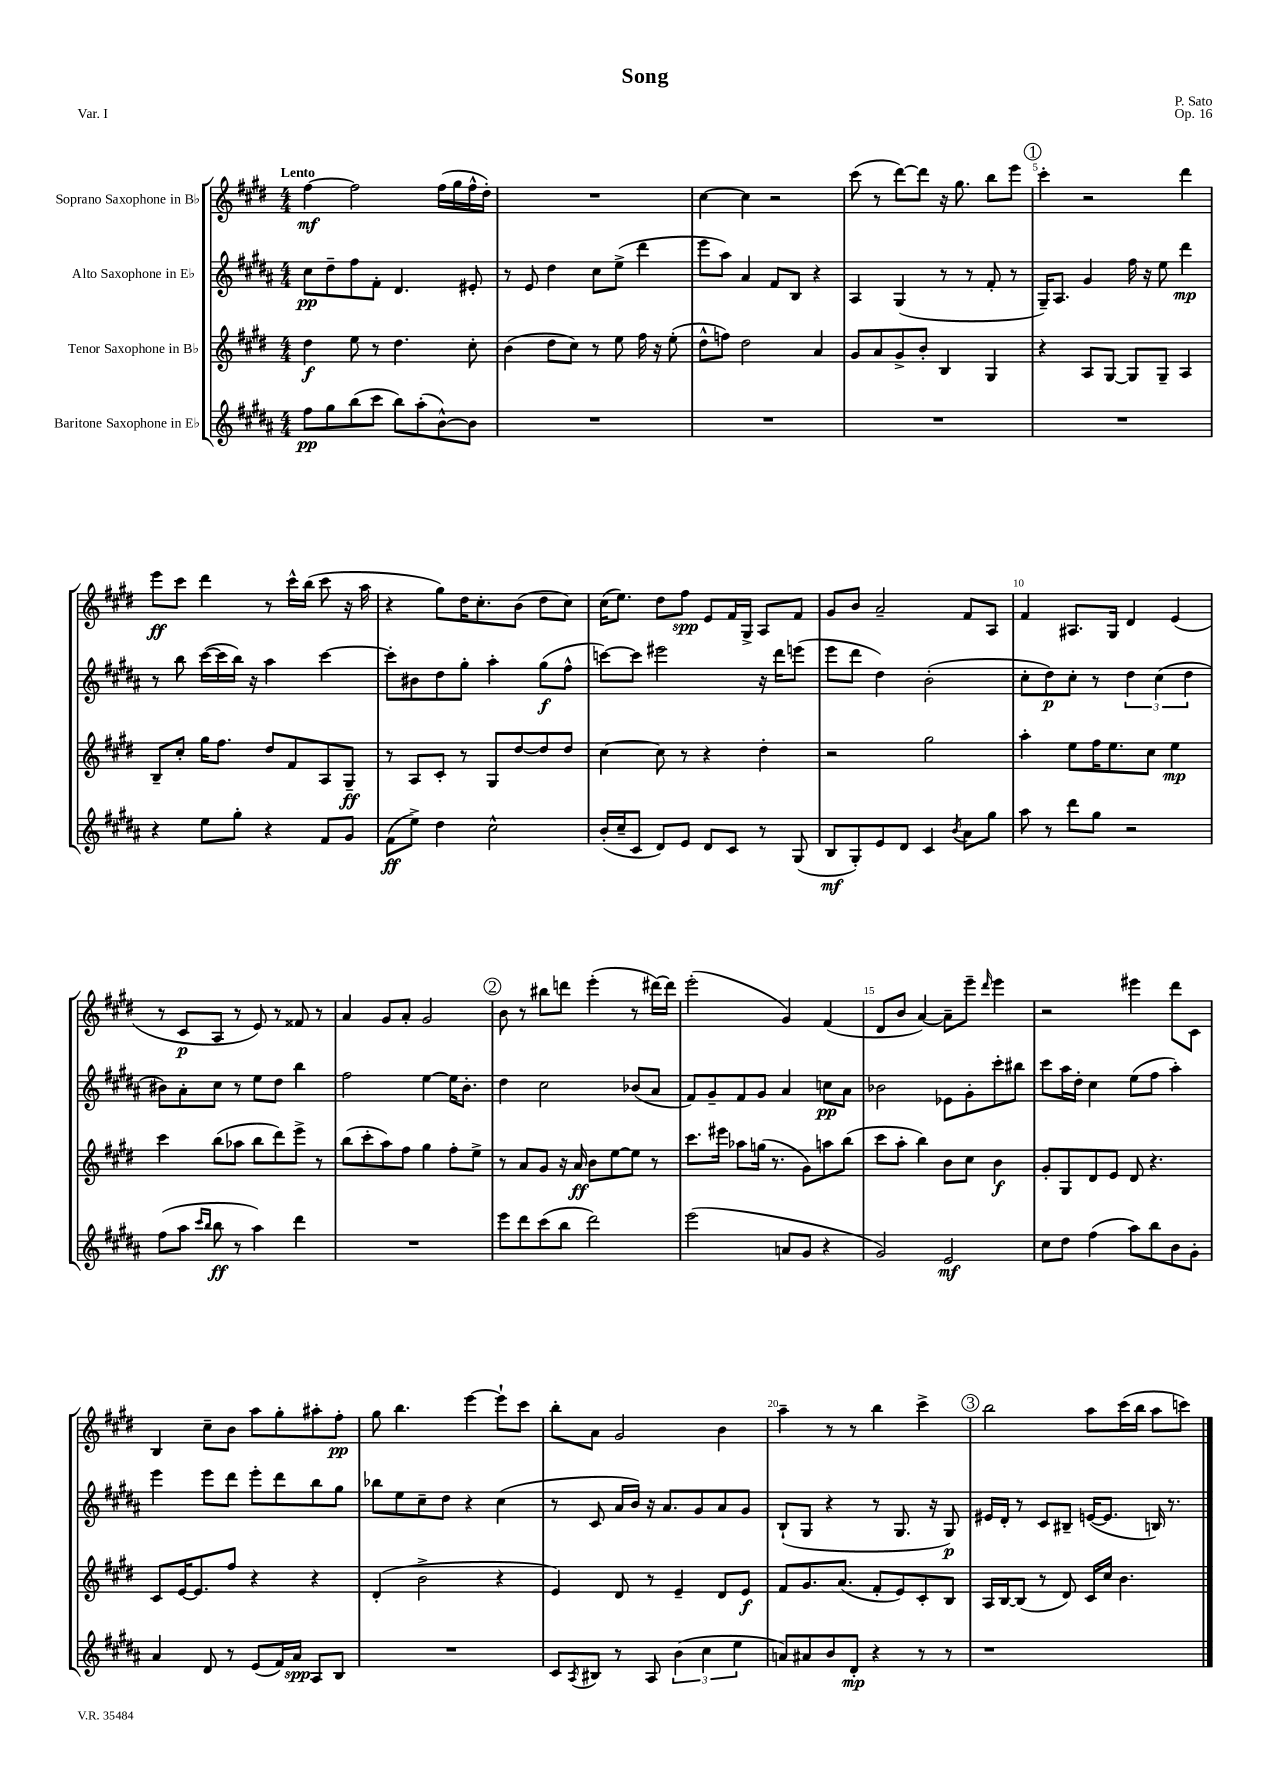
\header { title = "Song" composer = "P. Sato" opus = "Op. 16" piece = "Var. I" }
<<
\new StaffGroup <<
\new Staff = "s0" \with { instrumentName = "Soprano Saxophone in Bb" } {
    \clef treble \key e \major \numericTimeSignature \time 4/4 \tempo "Lento"
    fis''4~\mf fis''2 fis''16( gis''16 fis''16-^ dis''16-.) |
    R1 |
    cis''4~ cis''4 r2 |
    cis'''8( r8 dis'''8~) dis'''8 r16 gis''8. b''8 e'''8 |
    \mark \markup { \circle "1" } cis'''4-. r2 dis'''4 |
    e'''8\ff cis'''8 dis'''4 r8 cis'''16-^ b''16( cis'''8 r16 a''16 |
    r4 gis''8) dis''16 cis''8.-. b'8( dis''8 cis''8) |
    cis''16( e''8.) dis''8 fis''8\spp e'8 fis'16 gis16-> a8 fis'8 |
    gis'8 b'8 a'2-- fis'8 a8 |
    fis'4 ais8. gis16 dis'4 e'4( |
    r8 cis'8\p a8 r8 e'8) r8 fisis'8 r8 |
    a'4 gis'8 a'8-. gis'2 |
    \mark \markup { \circle "2" } b'8 r8 bis''8 d'''8 e'''4-.( r8 dis'''16~) dis'''16 |
    e'''2-.( gis'4) fis'4( |
    dis'8 b'8 a'4~) a'8-- e'''8-- \grace { dis'''16 } e'''4 |
    r2 eis'''4 dis'''8 cis'8 |
    b4 cis''8-- b'8 a''8 gis''8-. ais''8-. fis''8-.\pp |
    gis''8 b''4. e'''4~ e'''8-! cis'''8 |
    b''8-. a'8 gis'2 b'4 |
    a''4-- r8 r8 b''4 cis'''4-> |
    \mark \markup { \circle "3" } b''2 a''8 cis'''16( b''16 a''8 c'''8) \bar "|." |
}
\new Staff = "s1" \with { instrumentName = "Alto Saxophone in Eb" } {
    \clef treble \key b \major \numericTimeSignature \time 4/4
    cis''8\pp dis''8-- fis''8 fis'8-. dis'4. eis'8-. |
    r8 e'8 dis''4 cis''8 e''8->( dis'''4 |
    e'''8 ais''8) ais'4 fis'8 b8 r4 |
    ais4 gis4( r8 r8 fis'8-. r8 |
    \mark \markup { \circle "1" } gis16--) ais8. gis'4 fis''16 r16 e''8 dis'''4\mp |
    r8 b''8 cis'''16~( cis'''16 b''16) r16 ais''4 cis'''4~ |
    cis'''8-. bis'8 dis''8 gis''8-. ais''4-. gis''8\f( fis''8-^ |
    c'''8~) c'''8 eis'''2 r16 dis'''16 e'''8( |
    e'''8 dis'''8 dis''4) b'2-.( |
    cis''8-. dis''8\p) cis''8-. r8 \tuplet 3/2 { dis''4 cis''4( dis''4 } |
    bis'8) ais'8-. cis''8 r8 e''8 dis''8 b''4 |
    fis''2 e''4~ e''16 b'8.-. |
    \mark \markup { \circle "2" } dis''4 cis''2 bes'8( ais'8 |
    fis'8) gis'8-- fis'8 gis'8 ais'4 c''8\pp ais'8 |
    bes'2 ees'8 gis'8-. cis'''8-. bis''8 |
    cis'''8 ais''16 dis''16-. cis''4 e''8( fis''8 ais''4-.) |
    e'''4 e'''8 dis'''8 e'''8-. dis'''8 b''8 gis''8 |
    bes''8 e''8 cis''8-- dis''8 r4 cis''4( |
    r8 cis'8 ais'16 b'16) r16 ais'8. gis'8 ais'8 gis'8 |
    b8-!( gis8 r4 r8 gis8. r16 gis8\p) |
    \mark \markup { \circle "3" } eis'16 dis'16-. r8 cis'8 bis8-- e'16~( e'8. b16) r8. \bar "|." |
}
\new Staff = "s2" \with { instrumentName = "Tenor Saxophone in Bb" } {
    \clef treble \key e \major \numericTimeSignature \time 4/4
    dis''4\f e''8 r8 dis''4. cis''8-. |
    b'4( dis''8 cis''8) r8 e''8 fis''16 r16 e''8-.( |
    dis''8-^ f''8) dis''2 a'4 |
    gis'8 a'8 gis'8-> b'8-. b4 gis4 |
    \mark \markup { \circle "1" } r4 a8 gis8~ gis8 gis8-- a4 |
    b8-- cis''8-. gis''16 fis''8. dis''8 fis'8 a8 gis8--\ff |
    r8 a8 cis'8-. r8 gis8 dis''8~ dis''8 dis''8 |
    cis''4~ cis''8 r8 r4 dis''4-. |
    r2 gis''2 |
    a''4-. e''8 fis''16 e''8. cis''8 e''4\mp |
    cis'''4 b''8( aes''8 b''8 dis'''8) e'''8-> r8 |
    b''8( cis'''8-. a''8) fis''8 gis''4 fis''8-. e''8-> |
    \mark \markup { \circle "2" } r8 a'8 gis'8 r16 a'16\ff b'8 e''8~ e''8 r8 |
    cis'''8. eis'''16 aes''8 g''16( r8. gis'8) a''8 b''8( |
    cis'''8 a''8-. b''4) b'8 cis''8 b'4\f |
    gis'8-. gis8 dis'8 e'8 dis'8 r4. |
    cis'8 e'16~ e'8. fis''8 r4 r4 |
    dis'4-.( b'2-> r4 |
    e'4) dis'8 r8 e'4-- dis'8 e'8\f |
    fis'8 gis'8. a'8.( fis'8-. e'8) cis'8-. b8 |
    \mark \markup { \circle "3" } a16 b16~ b8( r8 dis'8) cis'16 cis''16 b'4. \bar "|." |
}
\new Staff = "s3" \with { instrumentName = "Baritone Saxophone in Eb" } {
    \clef treble \key b \major \numericTimeSignature \time 4/4
    fis''8\pp gis''8 b''8( cis'''8 b''8) ais''8-.( b'8~-^) b'8 |
    R1 |
    R1 |
    R1 |
    \mark \markup { \circle "1" } R1 |
    r4 e''8 gis''8-. r4 fis'8 gis'8 |
    fis'8\ff( e''8->) dis''4 cis''2-^ |
    b'16-.( cis''16-- cis'8 dis'8) e'8 dis'8 cis'8 r8 gis8( |
    b8\mf gis8-.) e'8 dis'8 cis'4 \acciaccatura { b'8 } ais'8 gis''8 |
    ais''8 r8 dis'''8 gis''8 r2 |
    fis''8( ais''8 \grace { cis'''16 b''16 } b''8\ff r8 ais''4) dis'''4 |
    R1 |
    \mark \markup { \circle "2" } e'''8 dis'''8 cis'''8( b''8 dis'''2) |
    e'''2( a'8 gis'8 r4 |
    gis'2) e'2\mf |
    cis''8 dis''8 fis''4( ais''8) b''8 b'8 gis'8-. |
    ais'4 dis'8 r8 e'8( fis'16) ais'16\spp ais8 b8 |
    R1 |
    cis'8 \acciaccatura { ais8 } bis8 r8 ais8 \tuplet 3/2 { b'4( cis''4 e''4 } |
    a'8) ais'8 b'8 dis'8-.\mp r4 r8 r8 |
    \mark \markup { \circle "3" } r1 \bar "|." |
}
>>
>>
\layout { \context { \Score \override BarNumber.break-visibility = ##(#f #t #t) barNumberVisibility = #(every-nth-bar-number-visible 5) } }
